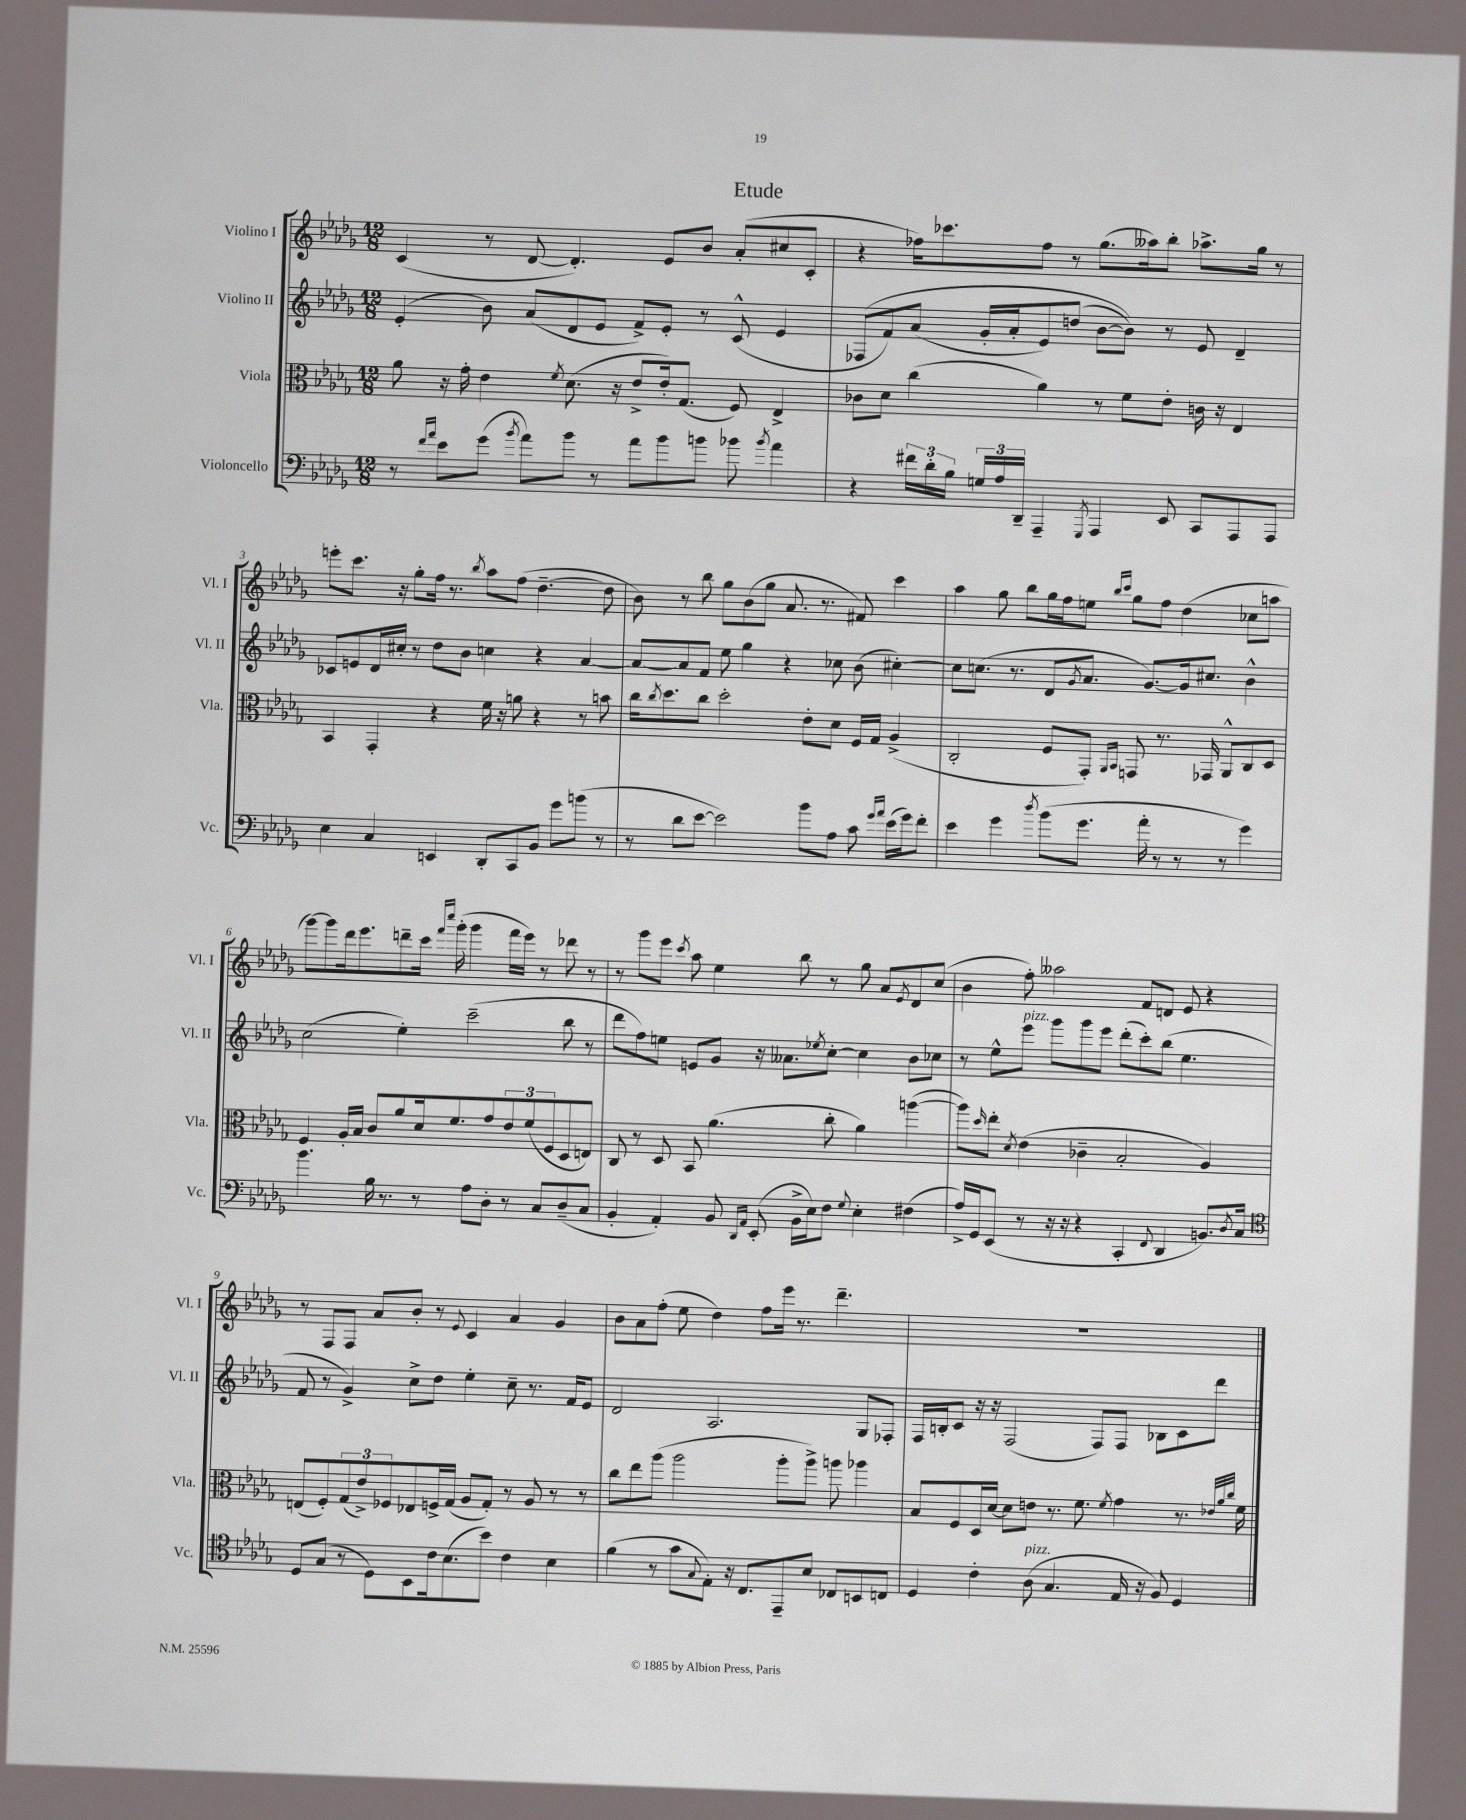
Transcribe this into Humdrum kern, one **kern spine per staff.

**kern	**kern	**kern	**kern
*staff4	*staff3	*staff2	*staff1
*clefF4	*clefC3	*clefG2	*clefG2
*k[b-e-a-d-g-]	*k[b-e-a-d-g-]	*k[b-e-a-d-g-]	*k[b-e-a-d-g-]
*M12/8	*M12/8	*M12/8	*M12/8
8r	8a-	(4e-'	(4c
16qqf	.	.	.
16qqa-	.	.	.
8e-	16r	.	.
.	16g-'	.	.
(8g-	4e-	8b-)	8r
8qb-	.	.	.
8a-)	.	(8a-	[8d-
.	8qf	.	.
8b-	(8.d-	8d-	4.d-'])
8r	.	8e-	.
.	16r	.	.
8a-	8e-^	8f^)	.
8b-	16e-')	8e-'	8e-
.	(8.G-	.	.
8b	.	8r	8b-
8b-	8F)	(8c^^	(8a-'
8qb-	.	.	.
4a-	4E-^	4e-	8cc#
.	.	.	8c'
=	=	=	=
4r	8c-	&(8F-	4r
.	8d-	8f)	.
24f#	(4cc	(8a-	16ff-)
24d-'	.	.	.
.	.	.	8.ccc-
24B-	.	.	.
24G	.	16g-'	.
24A-	.	.	.
.	.	16a-'	.
24DD-~	.	.	.
4AAA-~	4a-)	8e-)	8ff-
.	.	(8dd	8r
8qGGG-	.	.	.
4AAA-	8r	[8b-	(8.gg-
.	8f	8b-])&)	.
.	.	.	16aa--)
8EE-	8e-'	8r	8bb-'
8CC	16c	8e-	8.aa-^
.	16r	.	.
8AAA-	4E-	4d-~	.
.	.	.	16gg-
8AAA-	.	.	8r
=	=	=	=
4E-	4BB-	8c-	8eee'
.	.	8e	8.ccc
4C	4GG-'	16d-	.
.	.	16cc#'	16r
.	.	8r	8gg-'
4EE	4r	8dd-	16ff
.	.	.	8.r
.	.	8b-	.
.	.	.	8qbb-
8DD-'	16f	4cc	8aa-
.	16r	.	.
8CC	8a	.	(8ff
8BB-	4r	4r	[4.dd-~
8g-	.	.	.
(8b	8r	[4a-	.
8r	8b	.	8dd-]
=	=	=	=
8r	16cc	8a-_	8b-)
.	8qcc	.	.
.	8.dd-	.	.
8d-	.	8a-]	8r
[8e-	8cc	8f	8bb-
2e-])	2dd-'	8ee-	8gg-
.	.	4gg-	(8b-
.	.	.	8gg-
.	.	4r	8.a-
8b-	8e-'	.	.
.	.	.	8.r
8A-	8d-	8cc-	.
8c	16F	(8b-	8f#)
.	16G-	.	.
16qqg-	.	.	.
16qqa-	.	.	.
(16e-	(4A-^	[4cc#')	4ccc
16g-)	.	.	.
8f'	.	.	.
=	=	=	=
4e-	2C'	8cc#]	4aa-
.	.	(8.cc	.
4g-	.	.	8gg-
.	.	8.r	.
.	.	.	8bb-
8qdd-	.	.	.
(8b-	8F	8d-	16gg-
.	.	.	16ff
.	.	8qg-	.
8.g-	8GG-')	8.a-	8ee
.	16qqAA-	.	16qqbb-
.	16qqBB-	.	16qqccc
.	8GG	.	8gg-
16a-'	.	[8.g-)	.
8r	8.r	.	8ff
8r	.	16g-]	(4dd-
.	16GG-	8.cc#	.
8r	8AA-^^	.	.
4g-)	8C	4b-^^	8cc-
.	8D-	.	8aa
=	=	=	=
4.b-	4F	(2cc	[8ggg-)
.	.	.	8ggg-]
.	16A-'	.	16ddd-
.	16B-	.	8.eee-
16B-	8c	.	.
8.r	.	.	.
.	8a-	4ee-')	8ddd~
8r	16d-	.	16ccc
.	.	.	16qqfff
.	.	.	16qqcccc
.	8.f	.	(16ggg-'
8A-	.	(2ccc~	4ggg-
8D-'	8g-	.	.
8r	12e-	.	16fff
.	.	.	16eee-)
.	(12f	.	.
8C	.	.	8r
.	12F	.	.
(8D-~	8D-	8bb-	8ddd-
8C	8E)	8r	8r
=	=	=	=
4BB-'	8C	8ddd-	8r
.	8r	8ff)	8ggg-
4AA-')	8D-	8ee	8eee-
.	.	.	8qccc
.	8BB-	8e	8aa-
8BB-	(4.a-	8g-	4ee-
16qqDD-	.	.	.
16qqAA-	.	.	.
(8EE-'	.	16r	.
.	.	8.a--	.
16BB-^	.	.	8bb-
16E-)	.	.	.
.	.	8qee-	.
8F	8cc'	[8cc'	8r
8qqG-	.	.	.
4E-'	4a-)	4cc]	8gg-
.	.	.	8a-
.	.	.	8qe-
(4F#	([4aa	8b-	8d-
.	.	8cc-	(8cc
=	=	=	=
16A-^)	8aa])	8r	4b-
16GG-	.	.	.
.	16qqdd-	.	.
(8EE-	8ee-'	8ee-^^	.
.	8qd-	.	.
8r	(4e-	8eee-	8ff')
16r	.	8ggg-	2aa--
16r	.	.	.
4r	4c-~	8ggg-	.
.	.	8eee-	.
4CC'	2B-'	(8ddd-'	.
.	.	8ccc')	8f
8qqFF	.	.	.
4DD-	.	(8bb-	8d
.	.	4.ee-	8e-
8.BB)	4A-)	.	4r
8qD-	.	.	.
16C	.	.	.
=	=	=	=
*clefC4	*	*	*
8D-	(8E	8f	8r
(8G-	8F')	8r	8F
8r	(12G-	4g-^)	8F
.	12e-^)	.	.
8D-)	.	.	8a-
.	12F-	.	.
8BB-	8E-	8cc^	8b-'
16c	16F^	8dd-	8r
(8.B-	(16G-	.	.
.	.	.	8qqe-
.	8A-	4ee-'	4c
8b-)	8G-')	.	.
4c	8r	8cc~	4a-
.	8A-	8.r	.
4B-	8r	.	4g-
.	.	16f	.
.	8r	8e-	.
=	=	=	=
(4f	8cc	2d-	8b-
.	8ee-	.	8a-
8r	(8aa-	.	(8ff'
8g-	2aa-	.	8ee-
8qqG-	.	.	.
8E-')	.	2.A-	4dd-)
16r	.	.	.
8.C	.	.	.
.	.	.	8ff
8EE-~	8aa-'	.	16eee-
.	.	.	8.r
8B-	8aa-^)	.	.
8C-	8aa	.	4.ddd-~
8BB	4aa-	8G-	.
8C	.	8F-'	.
=	=	=	=
4D-	8B-	16F	1.r
.	.	16B'	.
.	8F	8c	.
4c'	16D-	16r	.
.	[16d-	16r	.
.	8d-]	(2F	.
(8A-	8e	.	.
4.G-	8.r	.	.
.	8.f	.	.
.	.	8F)	.
.	8qf	.	.
16E-	4g-	8F	.
16r	.	.	.
8F)	.	8B-	.
4D-	8.r	8c	.
.	.	8ddd-	.
.	32qqe-	.	.
.	32qqa-	.	.
.	32qqcc	.	.
.	16f	.	.
==	==	==	==
*-	*-	*-	*-
